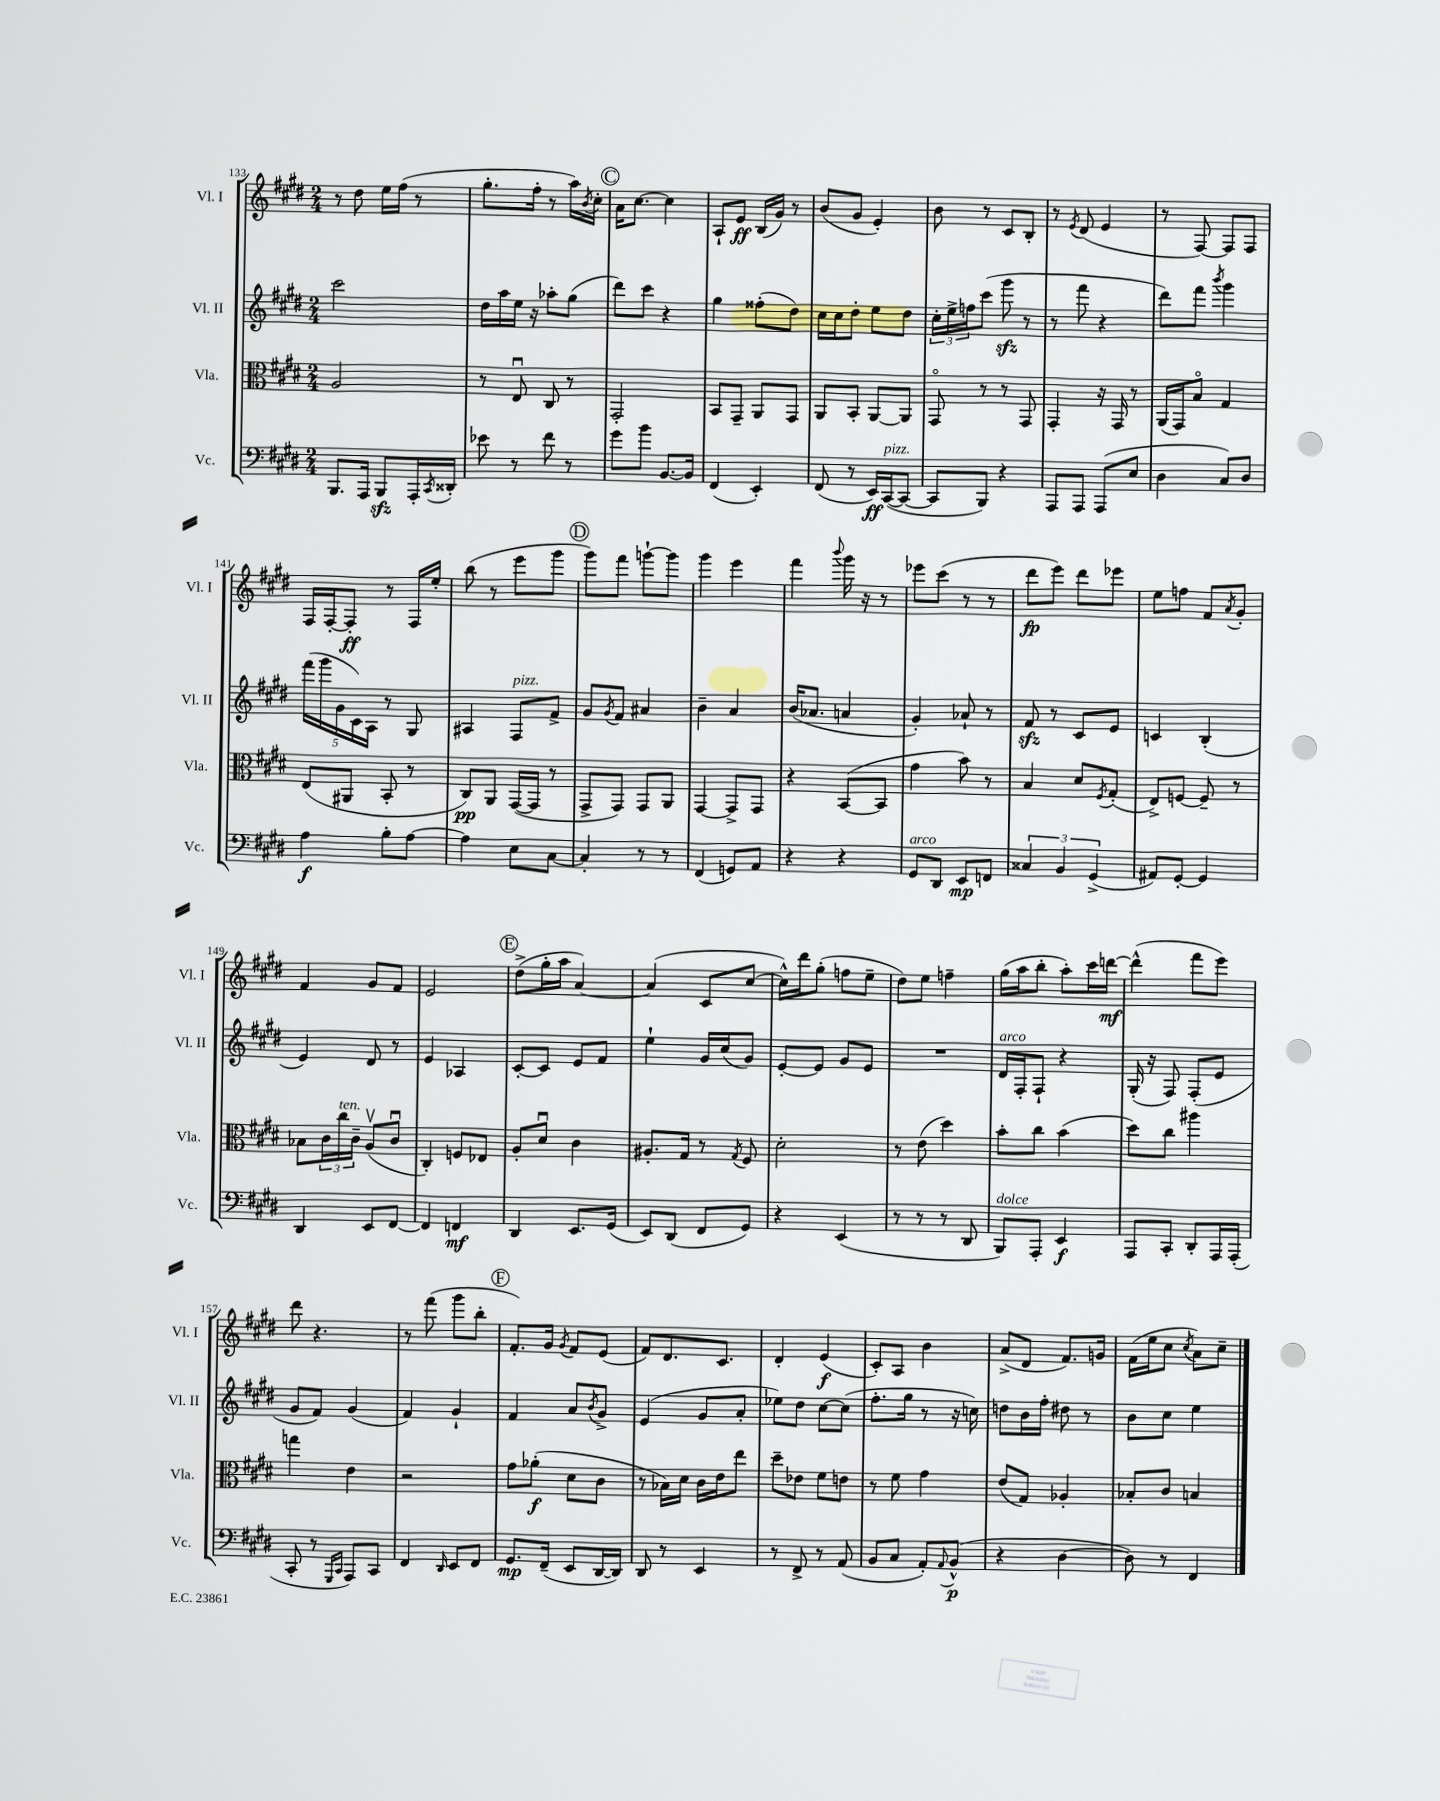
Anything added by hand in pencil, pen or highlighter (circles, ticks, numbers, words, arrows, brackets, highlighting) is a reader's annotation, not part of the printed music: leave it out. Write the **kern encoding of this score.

**kern	**kern	**kern	**kern
*staff4	*staff3	*staff2	*staff1
*clefF4	*clefC3	*clefG2	*clefG2
*k[f#c#g#d#]	*k[f#c#g#d#]	*k[f#c#g#d#]	*k[f#c#g#d#]
*M2/4	*M2/4	*M2/4	*M2/4
8.BBB	2A	2ccc#	8r
.	.	.	8dd#
16AAA	.	.	.
8BBB	.	.	16ee
.	.	.	(16ff#
16AAA'	.	.	8r
8qCC#	.	.	.
16DD##'	.	.	.
=	=	=	=
8e-	8r	16dd#	8.gg#'
.	.	16aa	.
8r	8Eu	16ee	.
.	.	16r	16ff#'
8f#	8C#	8aa-'	8r
8r	8r	(8gg#	16aa)
.	.	.	8qb
.	.	.	16cc#'
=	=	=	=
8g#	2GG#'	8ddd#)	16a
.	.	.	[8.cc#
8b	.	8ccc#	.
[8.BB	.	4r	4cc#]
16BB]	.	.	.
=	=	=	=
(4FF#	8BB	4gg#	8A`
.	8GG#~	.	8e
4EE')	8AA	(8ff##'	(16B
.	.	.	16g#)
.	8GG#	8dd#)	8r
=	=	=	=
(8FF#	8AA	16cc#	(8b
.	.	16cc#	.
8r	8BB'	8dd#'	8g#
16EE)	[8AA	8ee	4e')
([16CC#	.	.	.
8CC#_	8AA]	8dd#	.
=	=	=	=
8CC#]	8GG#o	24cc#'	8b
.	.	24ee^	.
.	.	24ff	.
8BBB)	8r	(8ccc#	8r
4r	8r	8ggg#	8c#
.	8GG#	8r	8B'
=	=	=	=
8AAA	4GG#'	8r	8r
.	.	.	8qe
8AAA	.	8fff#	(8d#
(8AAA	16r	4r	4e
.	16GG#	.	.
8E	8r	.	.
=	=	=	=
4D#	(16AA	8ddd#)	8r
.	16GG#)	.	.
.	8Bo	8fff#	[8F#)
.	.	8qbbb	.
8C#)	4G#	4ggg#	8F#]
8D#	.	.	8F#
=	=	=	=
4A	(8E	(20fff#	16F#
.	.	20ggg#	.
.	.	.	[16F#'
.	.	20g#	.
.	8AA#	.	8F#']
.	.	20c#)	.
.	.	20A	.
8B'	8BB'	8r	8r
[8A	8r	8G#	16F#
.	.	.	16ee'
=	=	=	=
4A]	8C#)	4A#	(8bb
.	8AA	.	8r
8E	([16GG#	8F#	8eee
.	16GG#]	.	.
[8C#	8r	8f#^	8ggg#
=	=	=	=
4C#']	8GG#^	8g#	8ggg#)
.	.	8qg#	.
.	8GG#)	8f#	8fff#
8r	8GG#	4a#	[8ggg`
8r	8AA	.	8ggg]
=	=	=	=
(4FF#	[4GG#	4b~	4ggg#
8GG)	8GG#^]	4a	4eee
8AA	8GG#	.	.
=	=	=	=
4r	4r	(16b	4fff#
.	.	8.a-	.
.	.	.	8qqbbb
4r	([8BB	4a	16ggg#
.	.	.	16r
.	8BB]	.	8r
=	=	=	=
8GG#	4g#	4g#')	8eee-
8DD#	.	.	(8ccc#
8EE	8b)	8a-`	8r
8FF	8r	8r	8r
=	=	=	=
6C##	4B	8f#	8ddd#
.	.	8r	8eee)
6BB	.	.	.
.	8d#	8c#	8ddd#
(6GG#^	.	.	.
.	8qF#	.	.
.	(8G#'	8e	8eee-
=	=	=	=
8AA#)	8E^)	4c	8ee
[8GG#'	[8F	.	8ff
4GG#]	8F~]	(4B'	8f#
.	.	.	8qa
.	8r	.	8g#'
=	=	=	=
4DD#	8B-	4e)	4f#
.	24c#	.	.
.	24cc#	.	.
.	24c#~	.	.
8EE	(8Av	8d#	8g#
[8FF#	8c#u	8r	8f#
=	=	=	=
4FF#]	4C#')	4e	2e
4FF	8F	4A-	.
.	8E-	.	.
=	=	=	=
4DD#	8A'	[8c#'	(8dd#^
.	8d#u	8c#]	16gg#'
.	.	.	16aa
8.EE	4c#	8e	[4a)
.	.	8f#	.
(16GG#	.	.	.
=	=	=	=
8EE)	8.A#'	4ee`	(4a]
(8DD#	.	.	.
.	16G#	.	.
8FF#	8r	16g#	8c#
.	.	(16cc#	.
.	8qG#	.	.
8GG#)	8F#	8g#)	[8cc#
=	=	=	=
4r	2d#'	[8e'	16cc#^^])
.	.	.	16ddd#
.	.	8e]	(8gg#'
(4EE	.	8g#	8ff
.	.	8e	8ee~
=	=	=	=
8r	8r	2r	8dd#)
8r	(8e	.	8ee
8r	4dd#)	.	4ff~
8DD#	.	.	.
=	=	=	=
8BBB)	8b'	16d#	(16gg#
.	.	16F#'	16aa
8AAA'	8cc#	8F#`	8bb'
4EE	(4b	4r	8aa')
.	.	.	16ccc#
.	.	.	[16ddd
=	=	=	=
8AAA	8dd#)	(16G#'	(4ddd^^]
.	.	16r	.
8CC#'	8cc#	8F#)	.
8DD#'	4aa#	(8F#'	8fff#
16AAA	.	8e	8eee)
(16AAA'	.	.	.
=	=	=	=
8CC#'	4gg	8g#	8ddd#
8r	.	8f#)	4.r
16qqGGG#	.	.	.
16qqCC#	.	.	.
8AAA)	4e	(4g#	.
8CC#	.	.	.
=	=	=	=
4FF#	2r	4f#)	8r
.	.	.	(8fff#
16qqDD#	.	.	.
8EE	.	4g#`	8ggg#
8FF#	.	.	8bb'
=	=	=	=
8.GG#	8g#	4f#	8.f#')
.	(8a-'	.	.
(16FF#~	.	.	16g#
.	.	.	8qg#
8EE	8d#	8a	8f#
.	.	8qb	.
[16DD#	8c#	8g#^	(8e
16DD#])	.	.	.
=	=	=	=
8DD#	8r	(4e	8f#)
8r	16B-)	.	8.d#
.	16d#	.	.
4EE	16c#	8g#	.
.	16e	.	8.c#
.	8ee	8a'	.
=	=	=	=
8r	8dd#~	8ee-)	4d#'
8FF#^	8e-	8dd#	.
8r	8f#	[8cc#	(4e
(8AA	8e	(8cc#]	.
=	=	=	=
8BB	8r	8.ff#'	8c#')
8C#	8f#	.	8A
.	.	16gg#	.
8AA')	4g#	8r	4b
8qqAA	.	.	.
(8BB^^	.	16r	.
.	.	16cc)	.
=	=	=	=
4r	(8e	8dd	(8a^
.	8G#)	16b	8d#
.	.	16ff#'	.
[4D#	4A-'	8dd#	8.f#)
.	.	8r	.
.	.	.	16g
=	=	=	=
8D#])	8B-'	8b	(16f#
.	.	.	16ee
8r	8c#	8cc#	8cc#
.	.	.	8qcc#
4FF#	4B	4ee	8a)
.	.	.	8cc#~
==	==	==	==
*-	*-	*-	*-
